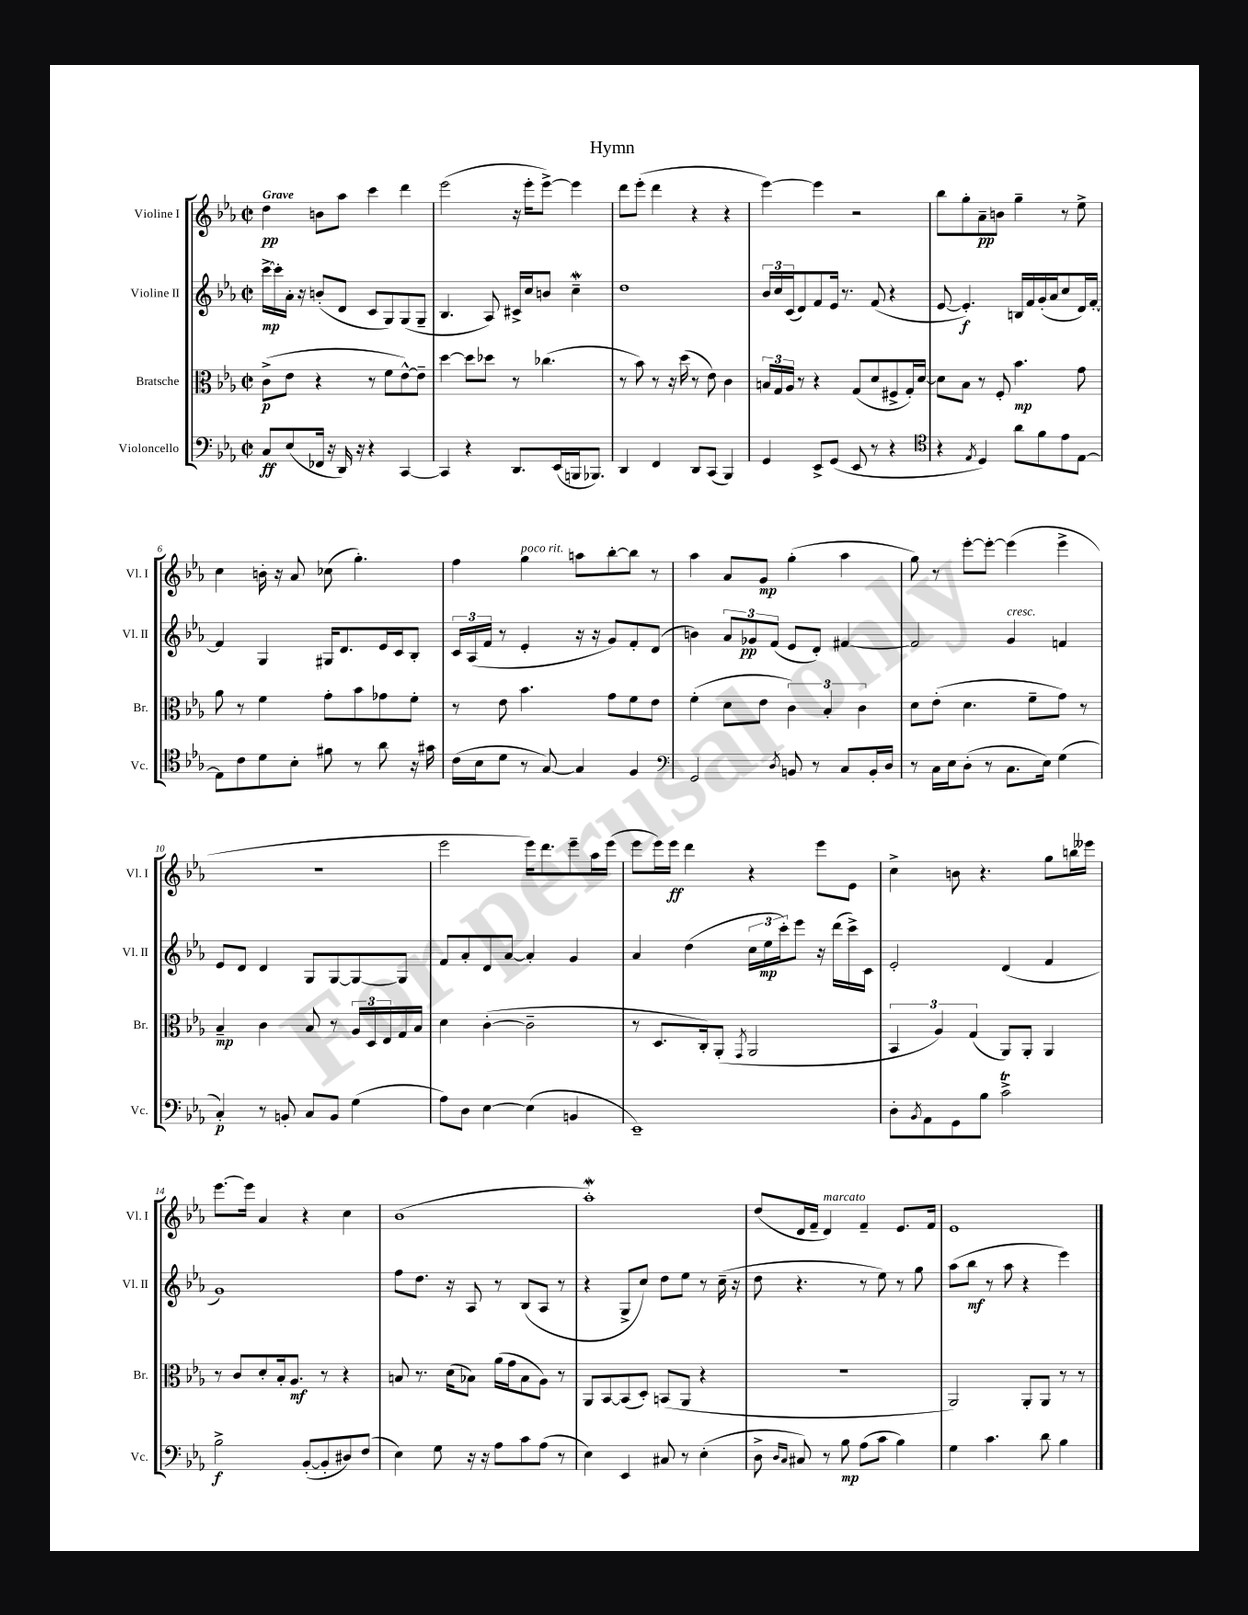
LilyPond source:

\header { title = "Hymn" }
<<
\new StaffGroup <<
\new Staff = "s0" \with { instrumentName = "Violine I" shortInstrumentName = "Vl. I" } {
    \clef treble \key ees \major \defaultTimeSignature \time 2/2 \tempo "Grave"
    d''4\pp b'8 aes''8 c'''4 d'''4 |
    ees'''2( r16 ees'''16-. ees'''8~->) ees'''4 |
    d'''8 ees'''8-.( d'''4 r4 r4 |
    ees'''4~) ees'''4 r2 |
    bes''8 g''8-. aes'8--\pp b'8 g''4-- r8 ees''8-> |
    c''4 b'16-. r16 aes'8 ces''8( g''4.-.) |
    f''4 g''4^\markup { \italic "poco rit." } a''8 bes''8~-. bes''8 r8 |
    aes''4 aes'8 g'8\mp g''4-.( aes''4 |
    g''8) r8 ees'''8~-. ees'''8~-. ees'''4( ees'''4-> |
    r1 |
    ees'''2 ees'''16) d'''8. ees'''8-- aes''16 ees'''16( |
    ees'''8 ees'''16) ees'''16\ff d'''4 r4 ees'''8 ees'8 |
    c''4-> b'8 r4. g''8 b''16 eeses'''16 |
    ees'''8.~ ees'''16 aes'4 r4 c''4 |
    bes'1( |
    aes''1-.\mordent) |
    d''8( d'16 f'16-- d'4^\markup { \italic "marcato" }) f'4-- ees'8. f'16 |
    ees'1 \bar "|." |
}
\new Staff = "s1" \with { instrumentName = "Violine II" shortInstrumentName = "Vl. II" } {
    \clef treble \key ees \major \defaultTimeSignature \time 2/2
    c'''16~->\mp c'''16-. aes'16-. r16 b'8-.( d'8 c'8 g8) g8( g8-- |
    bes4. aes8) cis'16-> c''16 b'8 c''4--\mordent |
    d''1 |
    \tuplet 3/2 { bes'16 c''16 c'16( } d'8) f'8 ees'16 r8. f'8( r4 |
    ees'8~ ees'4.-.\f) b16 f'16 g'16-.( aes'16 c''8 d'16) f'16~-. |
    f'4 g4 gis16 d'8. ees'16 c'16 bes8-. |
    \tuplet 3/2 { c'16 aes16( f'16 } r8 ees'4-. r16 r16 g'8) f'8-. d'8( |
    b'4) \tuplet 3/2 { aes'8 ges'8\pp f'8( } ees'8 d'8-.) fis'4~ |
    fis'2 g'4^\markup { \italic "cresc." } f'4 |
    ees'8 d'8 d'4 g8 g8~ g8~ g8 |
    f'8 aes'8-. d'8 aes'8~ aes'4-. g'4 |
    aes'4 d''4( \tuplet 3/2 { c''16 ees''16\mp c'''16-.) } ees'''8 r16 d'''16( c'''16->) c'16 |
    ees'2-. d'4( f'4 |
    g'1) |
    f''8 d''8. r16 aes8 r8 bes8( aes8 r8 |
    r4 g8-> c''8) d''8 ees''8 r8 c''16--( r16 |
    d''8 r4. r8 ees''8) r8 g''8 |
    aes''8( bes''8\mf r8 aes''8 r4 ees'''4) \bar "|." |
}
\new Staff = "s2" \with { instrumentName = "Bratsche" shortInstrumentName = "Br." } {
    \clef alto \key ees \major \defaultTimeSignature \time 2/2
    c'8->\p( ees'8 r4 r8 f'8 ees'8~-^) ees'8-- |
    d''4~ d''8 des''8 r8 ces''4.( |
    r8 bes'8) r8 r16 d''16( r8 ees'8) c'4 |
    \tuplet 3/2 { b16 g16 aes16 } r8 r4 g8( d'8 fis8-> g16-.) d'16~ |
    d'8 bes8 r8 f8-. bes'4.\mp g'8 |
    aes'8 r8 f'4 g'8-. bes'8 ges'8 f'8-. |
    r8 ees'8 bes'4. g'8 f'8 ees'8 |
    f'4-.( d'8 ees'8 \tuplet 3/2 { c'4) bes4-. c'4 } |
    d'8 ees'8-.( d'4. f'8-- g'8) r8 |
    bes4--\mp c'4 bes8 r8 \tuplet 3/2 { aes16 d16 ees16 } g16 bes16 |
    d'4 c'4~-.( c'2-- |
    r8 d8. c16-.) aes,8-.( \acciaccatura { g,8 } aes,2 |
    \tuplet 3/2 { bes,4 aes4) g4( } aes,8) aes,8-. aes,4 |
    r8 c'8 d'8-. bes16-. aes8.\mf r8 r4 |
    b8 r8. d'16( bes8) aes'16( g'16 bes8 aes8) r8 |
    aes,8 bes,8~ bes,8( d8-.) b,8( aes,8 r4 |
    r1 |
    aes,2) aes,8-. aes,8 r8 r8 \bar "|." |
}
\new Staff = "s3" \with { instrumentName = "Violoncello" shortInstrumentName = "Vc." } {
    \clef bass \key ees \major \defaultTimeSignature \time 2/2
    c8\ff ees8( fes,16 r16 d,16) r16 r4 c,4~ |
    c,4 r4 d,8. ees,16( b,,16 bes,,8.) |
    d,4 f,4 d,8 c,8( bes,,4) |
    g,4 ees,8-> g,8( ees,8 r8 r4 |
    \clef tenor r4 \acciaccatura { ees8 } d4) aes'8 f'8 ees'8 ees8~ |
    ees8 c'8 d'8 bes8-. fis'8 r8 aes'8 r16 gis'16 |
    c'16( bes16 d'8 r8 g8~) g4 f4 |
    \clef bass g,2 \acciaccatura { d8 } b,8 r8 c8 b,16-. d16 |
    r8 c16 ees16 d8-.( r8 c8. ees16) g4( |
    c4-.\p) r8 b,8-. c8 b,8 g4( |
    aes8) d8 ees4~ ees4( b,4 |
    ees,1--) |
    d8-. \acciaccatura { bes,8 } aes,8 g,8 bes8 c'2->\trill |
    bes2->\f bes,8~-.( bes,8-. dis8) f8( |
    ees4) g8 r16 r16 aes8 c'8 aes8( r8 |
    ees4) ees,4 cis8 r8 ees4-.( |
    d8-> \grace { d16 c16 } cis8) r8 bes8\mp aes8( c'8 bes4) |
    g4 c'4. d'8 bes4 \bar "|." |
}
>>
>>
